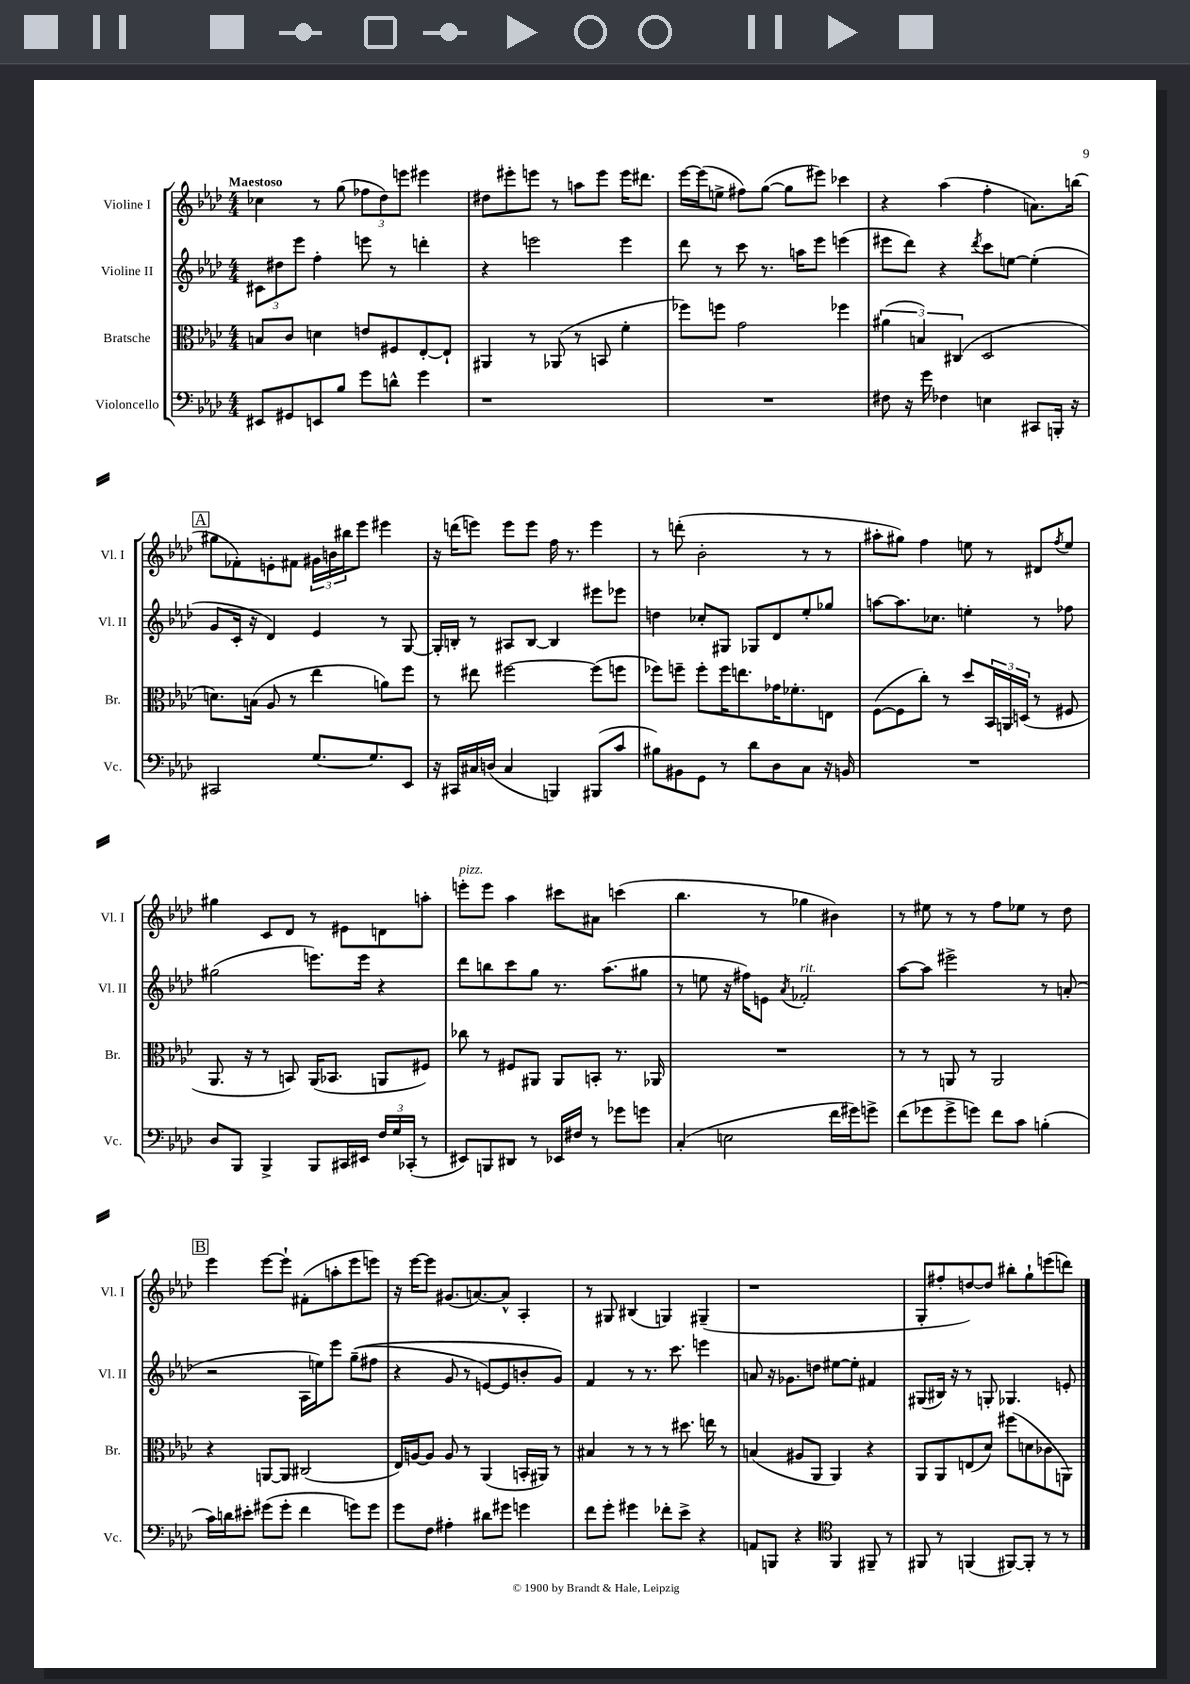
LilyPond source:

<<
\new StaffGroup <<
\new Staff = "s0" \with { instrumentName = "Violine I" shortInstrumentName = "Vl. I" } {
    \clef treble \key aes \major \numericTimeSignature \time 4/4 \tempo "Maestoso"
    ces''4 r8 g''8( \tuplet 3/2 { fes''8 des''8) e'''8 } eis'''4 |
    dis''8 eis'''8-. e'''8 r8 a''8 e'''8 e'''16 dis'''8. |
    ees'''16~ ees'''16( e''8-> fis''8) g''8~( g''8 eis'''8) ces'''4 |
    r4 aes''4( f''4-. a'8.) b''16( |
    \mark \markup { \box "A" } gis''8 fes'8-.) e'8-. fis'8 \tuplet 3/2 { gis'16 b'16 bis''16 } ees'''8 eis'''4 |
    r16 d'''16( e'''8) e'''8 e'''8 f''16 r8. e'''4 |
    r8 d'''8-.( bes'2-. r8 r8 |
    ais''8-. gis''8) f''4 e''8 r8 dis'8 \acciaccatura { f''8 } e''8 |
    gis''4 c'8 des'8 r8 eis'8 d'8 a''8-. |
    e'''8-.^\markup { \italic "pizz." } e'''8 aes''4 cis'''8 ais'8 c'''4( |
    bes''4. r8 ges''4 bis'4) |
    r8 eis''8 r8 r8 f''8 ees''8 r8 des''8 |
    \mark \markup { \box "B" } ees'''4 ees'''8~ ees'''8-! fis'8-.( a''8-. ees'''8 e'''8) |
    r16 ees'''16~ ees'''8 gis'8.( a'8.~) a'8-^ aes4-. |
    r8 gis8 bis4( g4) gis4--( |
    r1 |
    g8-. fis''8-. d''8~) d''8 bis''8-. g''8-! e'''8( d'''8) \bar "|." |
}
\new Staff = "s1" \with { instrumentName = "Violine II" shortInstrumentName = "Vl. II" } {
    \clef treble \key aes \major \numericTimeSignature \time 4/4
    \tuplet 3/2 { cis'8 dis''8 ees'''8 } f''4-. e'''8 r8 d'''4-. |
    r4 e'''2 e'''4 |
    des'''8 r8 c'''8 r8. a''16 ees'''8 e'''4( |
    eis'''8 des'''8) r4 \acciaccatura { des'''8 } c'''8 e''8~ e''4-.( |
    \mark \markup { \box "A" } g'8 c'16-. r16 des'4) ees'4 r8 g8~ |
    g16-. b16-. r8 ais8 b8~ b4 eis'''8 ees'''8 |
    d''4 ces''8-. gis8 ges8 des'8 ees''8-. ges''8 |
    a''8~ a''8. ces''8. e''4-. r8 fes''8 |
    gis''2( e'''8.) e'''16 r4 |
    des'''8 b''8 c'''8 g''8 r8. aes''8.( gis''8 |
    r8 e''8 r16 fis''16) e'8 \acciaccatura { aes'8 } fes'2-.^\markup { \italic "rit." } |
    aes''8~ aes''8 eis'''2-> r8 a'8-.( |
    \mark \markup { \box "B" } r2 aes16 e''16) ees'''8 g''8--(\( fis''8 |
    r4 g'8 r8 e'8~) e'8 b'8-. g'8\) |
    f'4 r8 r8. c'''8. e'''4 |
    a'8 r16 ges'8. d''8 eis''8~ eis''8-. fis'4 |
    gis8( bis16) r16 r8 g8-. ges4. e'8-. \bar "|." |
}
\new Staff = "s2" \with { instrumentName = "Bratsche" shortInstrumentName = "Br." } {
    \clef alto \key aes \major \numericTimeSignature \time 4/4
    b8 c'8 d'4 e'8 fis8 ees8~-. ees8-! |
    ais,4 r8 aes,8( r8 b,8 f'4-. |
    fes''8) f''8 g'2 fes''4 |
    \tuplet 3/2 { ais'4( b4) cis4( } des2 |
    \mark \markup { \box "A" } d'8.) b16( aes8 r8 ees''4 a'8) f''8 |
    r8 eis''8 fis''2~ fis''8( f''8 |
    fes''8) f''8-- f''8-. f''16 e''8. ges'16 fes'8.-. e8 |
    f8~( f8 c''8-.) r8 des''8 \tuplet 3/2 { bes,16 a,16 d16( } r8 fis8 |
    aes,8. r16 r8 b,8) aes,16( bes,8. a,8 fis8) |
    ces''8 r8 fis8 ais,8 ais,8 b,8-. r8. aes,16 |
    R1 |
    r8 r8 a,8 r8 a,2 |
    \mark \markup { \box "B" } r4 a,8~ a,8 cis2( |
    ees16) a16~ a8 a8 r8 aes,4( b,16-. ais,16) r8 |
    bis4 r8 r8 r8 dis''8. e''16 r8 |
    b4( ais8 aes,8 aes,4) r4 |
    aes,8 aes,8 e8( des'8) fis''8( d'8 ces'8 a,8) \bar "|." |
}
\new Staff = "s3" \with { instrumentName = "Violoncello" shortInstrumentName = "Vc." } {
    \clef bass \key aes \major \numericTimeSignature \time 4/4
    eis,8 gis,8 e,8 bes8 g'8 d'8-^ g'4 |
    r1 |
    R1 |
    fis8 r16 g'16 fes4 e4 cis,8 b,,16-. r16 |
    \mark \markup { \box "A" } cis,2 g8.~ g8. ees,8 |
    r16 cis,16 cis16 d16( cis4 b,,4) bis,,8( c'8 |
    bis8) bis,8 g,8 r8 des'8 des8 c8 r16 b,16 |
    R1 |
    des8 bes,,8 bes,,4-> bes,,8 cis,16 eis,16 \tuplet 3/2 { f16 g16 ces,16-.( } r8 |
    eis,8) b,,8 dis,8 r8 ees,16 fis16 r8 ges'8 g'8 |
    c4-.( e2 f'16 gis'16) g'8-> |
    f'8( ges'8 ges'8-> g'8) f'8 c'8 b4-.( |
    \mark \markup { \box "B" } c'16) d'16 eis'8-. gis'8( gis'8-. f'4 g'8) g'8 |
    g'8 f8 ais4-. dis'8 gis'8 g'4 |
    f'8 g'8-. gis'4 fes'8-. ees'8-> r4 |
    a,8 b,,8 r4 \clef tenor f,4 fis,8-- r8 |
    fis,8 r8 f,4( fis,8~) fis,8-. r8 r8 \bar "|." |
}
>>
>>
\layout { \context { \Score \remove "Bar_number_engraver" } }
